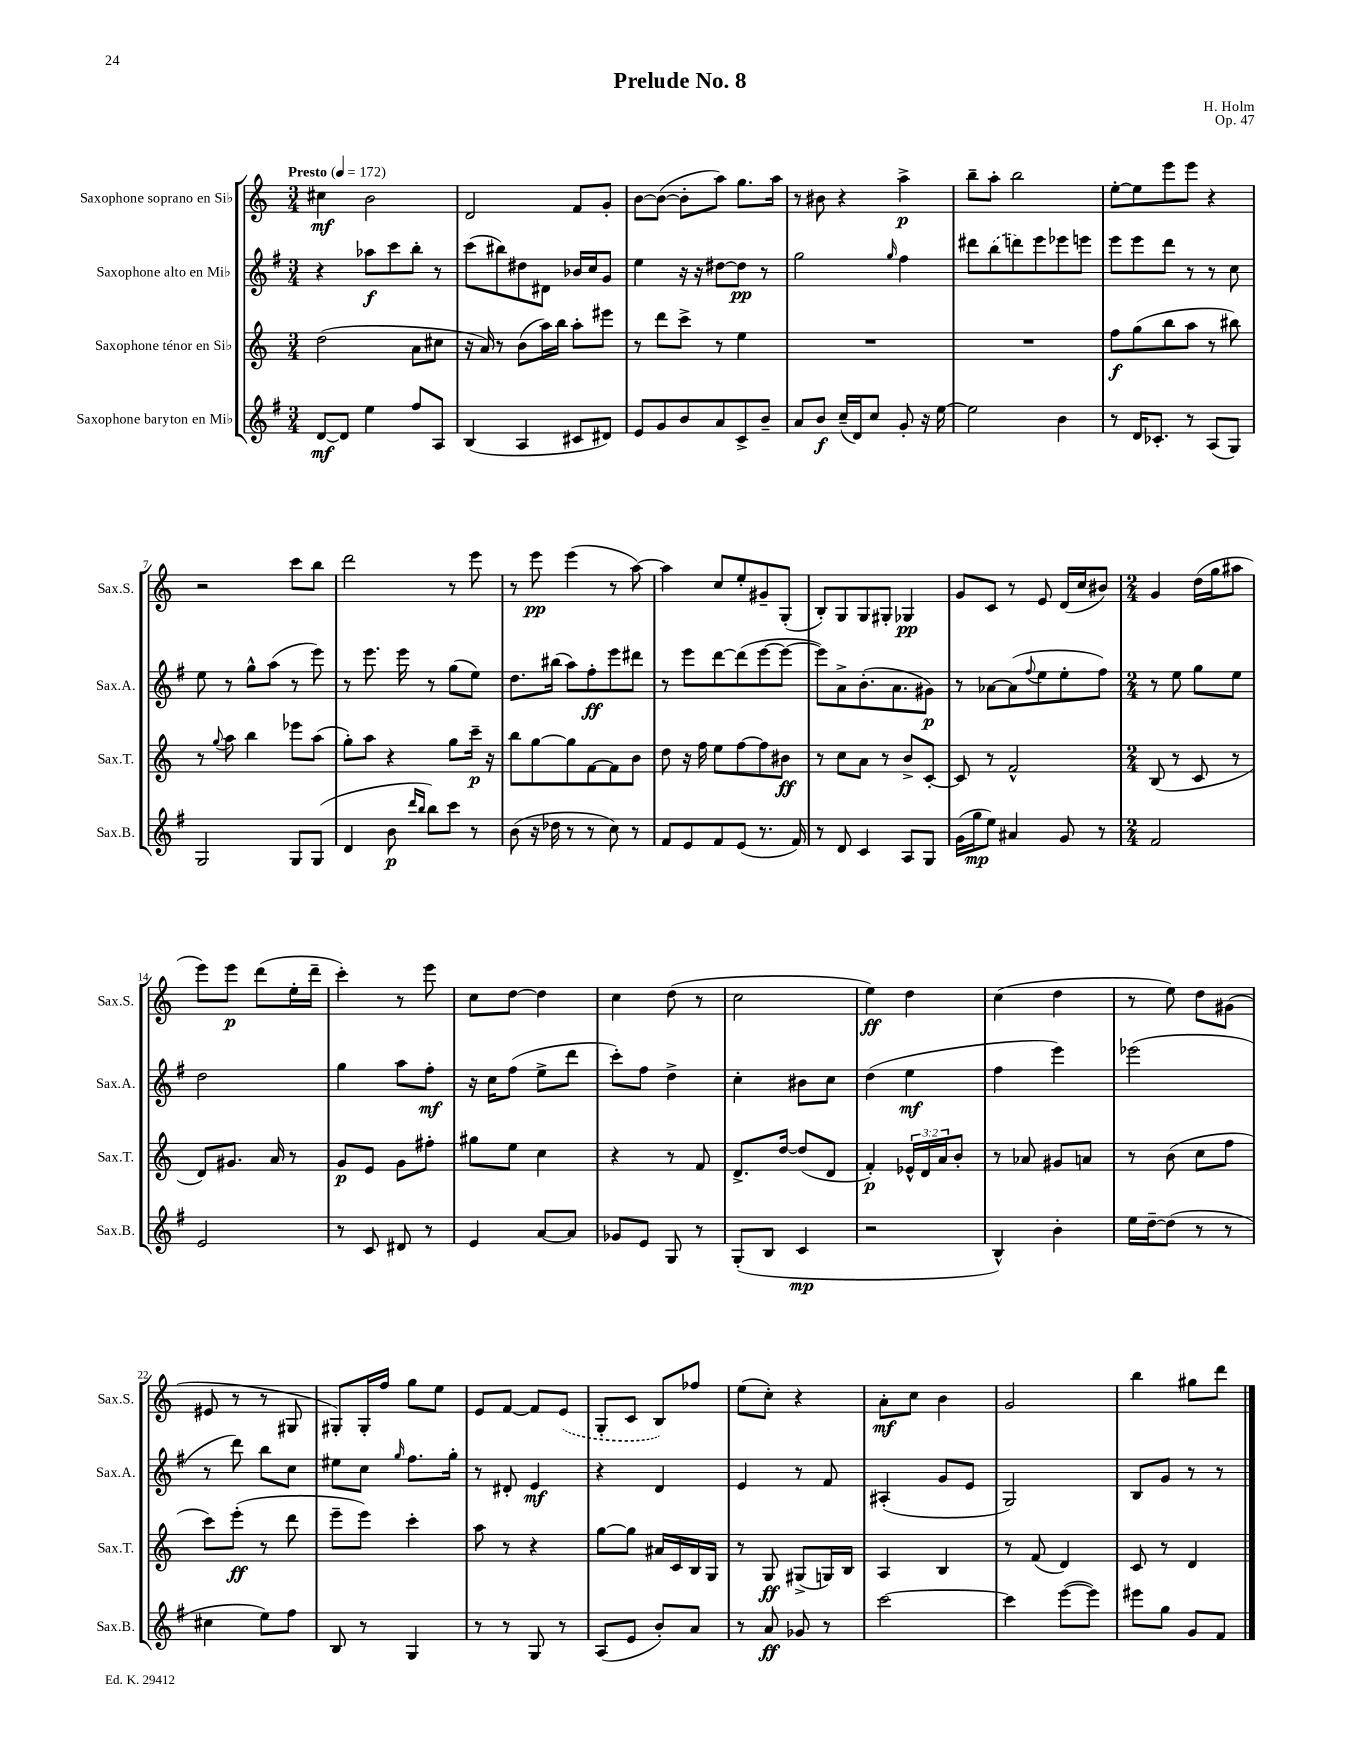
\header { title = "Prelude No. 8" composer = "H. Holm" opus = "Op. 47" }
<<
\new StaffGroup <<
\new Staff = "s0" \with { instrumentName = "Saxophone soprano en Sib" shortInstrumentName = "Sax.S." } {
    \clef treble \key c \major \numericTimeSignature \time 3/4 \tempo "Presto" 4 = 172
    cis''4\mf b'2 |
    d'2 f'8 g'8-. |
    b'8~ b'8~( b'8-. a''8) g''8. a''16 |
    r8 bis'8 r4 a''4->\p |
    b''8-- a''8-. b''2 |
    e''8~-. e''8 e'''8 e'''8 r4 |
    r2 c'''8 b''8 |
    d'''2 r8 e'''8 |
    r8 e'''8\pp e'''4( r8 a''8~) |
    a''4 c''8 e''8-. gis'8-- g8-.( |
    b8-.) g8 g8 gis8-. ges4\pp |
    g'8 c'8 r8 e'8 d'16( c''16 bis'8) |
    \numericTimeSignature \time 2/4 g'4 d''16( g''16 ais''8 |
    e'''8) e'''8\p d'''8( e''16-. d'''16-- |
    c'''4-.) r8 e'''8 |
    c''8 d''8~ d''4 |
    c''4 d''8( r8 |
    c''2 |
    e''4\ff) d''4 |
    c''4( d''4 |
    r8 e''8) d''8 gis'8( |
    eis'8 r8 r8 gis8 |
    gis8-.) gis16-. f''16 g''8 e''8 |
    e'8 f'8~ f'8 \once \slurDashed e'8( |
    g8-. c'8 b8) fes''8 |
    e''8( c''8-.) r4 |
    a'8-.\mf c''8 b'4 |
    g'2 |
    b''4 gis''8 d'''8 \bar "|." |
}
\new Staff = "s1" \with { instrumentName = "Saxophone alto en Mib" shortInstrumentName = "Sax.A." } {
    \clef treble \key g \major \numericTimeSignature \time 3/4
    r4 aes''8\f c'''8 b''8-. r8 |
    c'''8( bis''8) dis''8 dis'8 bes'16 c''16 g'8 |
    e''4 r16 r16 dis''8~ dis''8\pp r8 |
    g''2 \grace { g''16 } fis''4 |
    dis'''8 \once \slurDashed b''8( d'''8) e'''8 ees'''8 e'''8 |
    e'''8 e'''8 d'''8 r8 r8 c''8 |
    e''8 r8 g''8-^ a''8( r8 e'''8) |
    r8 e'''8. e'''16 r8 g''8( e''8) |
    d''8. bis''16( a''8) fis''8-.\ff e'''8 dis'''8 |
    r8 e'''8 d'''8~ d'''8( e'''8~ e'''8~ |
    e'''8) a'8-> b'8.-.( a'8. gis'8\p) |
    r8 aes'8~ aes'8( \appoggiatura { fis''8 } e''8 e''8-. fis''8) |
    \numericTimeSignature \time 2/4 r8 e''8 g''8 e''8 |
    d''2 |
    g''4 a''8 fis''8-.\mf |
    r16 c''16 fis''8( e''8-> d'''8 |
    c'''8-.) fis''8 d''4-> |
    c''4-. bis'8 c''8 |
    d''4( e''4\mf |
    fis''4 e'''4) |
    ees'''2( |
    r8 d'''8) b''8 c''8 |
    eis''8 c''8 \grace { g''16 } fis''8. g''16-. |
    r8 dis'8-. e'4\mf |
    r4 d'4 |
    e'4 r8 fis'8 |
    ais4-.( g'8 e'8 |
    g2) |
    b8 g'8 r8 r8 \bar "|." |
}
\new Staff = "s2" \with { instrumentName = "Saxophone ténor en Sib" shortInstrumentName = "Sax.T." } {
    \clef treble \key c \major \numericTimeSignature \time 3/4 \override Staff.TupletNumber.text = #tuplet-number::calc-fraction-text
    d''2( a'8 cis''8 |
    r16 a'16) r8 b'8( a''16) b''16 a''8-. eis'''8 |
    r8 d'''8 c'''8-> r8 e''4 |
    R2. |
    R2. |
    f''8\f g''8( b''8 a''8 r8 bis''8) |
    r8 \appoggiatura { g''8 } a''8 b''4 ees'''8 a''8( |
    g''8-.) a''8 r4 g''8 c'''16--\p r16 |
    b''8 g''8~ g''8 f'8~ f'8 b'8 |
    d''8 r16 f''16 e''8 f''8~ f''8 bis'8\ff |
    r8 c''8 a'8 r8 b'8-> c'8~-. |
    c'8 r8 f'2-^ |
    \numericTimeSignature \time 2/4 b8( r8 c'8 r8 |
    d'8) gis'8. a'16 r8 |
    g'8\p e'8 g'8 fis''8-. |
    gis''8 e''8 c''4 |
    r4 r8 f'8 |
    d'8.-> d''16~ d''8( d'8 |
    f'4-.\p) \tuplet 3/2 { ees'16-^ d'16 a'16 } b'8-. |
    r8 aes'8 gis'8 a'8 |
    r8 b'8( c''8 f''8 |
    c'''8) e'''8-.\ff( r8 d'''8 |
    e'''8-- e'''8) c'''4-. |
    a''8 r8 r4 |
    g''8~ g''8 ais'16 c'16 b16 g16 |
    r8 g8\ff gis8->( g16) b16 |
    a4 b4 |
    r8 f'8( d'4) |
    c'8 r8 d'4 \bar "|." |
}
\new Staff = "s3" \with { instrumentName = "Saxophone baryton en Mib" shortInstrumentName = "Sax.B." } {
    \clef treble \key g \major \numericTimeSignature \time 3/4
    d'8~\mf d'8 e''4 fis''8 a8 |
    b4( a4 cis'8 dis'8) |
    e'8 g'8 b'8 a'8 c'8-> b'8-- |
    a'8 b'8\f c''16--( d'16) c''8 g'8-. r16 e''16~ |
    e''2 b'4 |
    r8 d'16 ces'8.-. r8 a8( g8) |
    g2 g8 g8( |
    d'4 b'8\p \grace { d'''16 b''16 } b''8) c'''8 r8 |
    b'8( r16 des''16 r8 r8 c''8) r8 |
    fis'8 e'8 fis'8 e'8( r8. fis'16) |
    r8 d'8 c'4 a8 g8 |
    g'16( g''16\mp e''8) ais'4 g'8 r8 |
    \numericTimeSignature \time 2/4 fis'2 |
    e'2 |
    r8 c'8 dis'8 r8 |
    e'4 a'8~ a'8 |
    ges'8 e'8 g8 r8 |
    g8-.( b8 c'4\mp |
    r2 |
    b4-^) b'4-. |
    e''16 d''16~-- d''8( r8 r8 |
    cis''4 e''8) fis''8 |
    b8 r8 g4 |
    r8 r8 g8 r8 |
    a8( e'8 b'8-.) a'8 |
    r8 a'8\ff ges'8 r8 |
    c'''2~ |
    c'''4 e'''8~( e'''8) |
    eis'''8 g''8 g'8 fis'8 \bar "|." |
}
>>
>>
